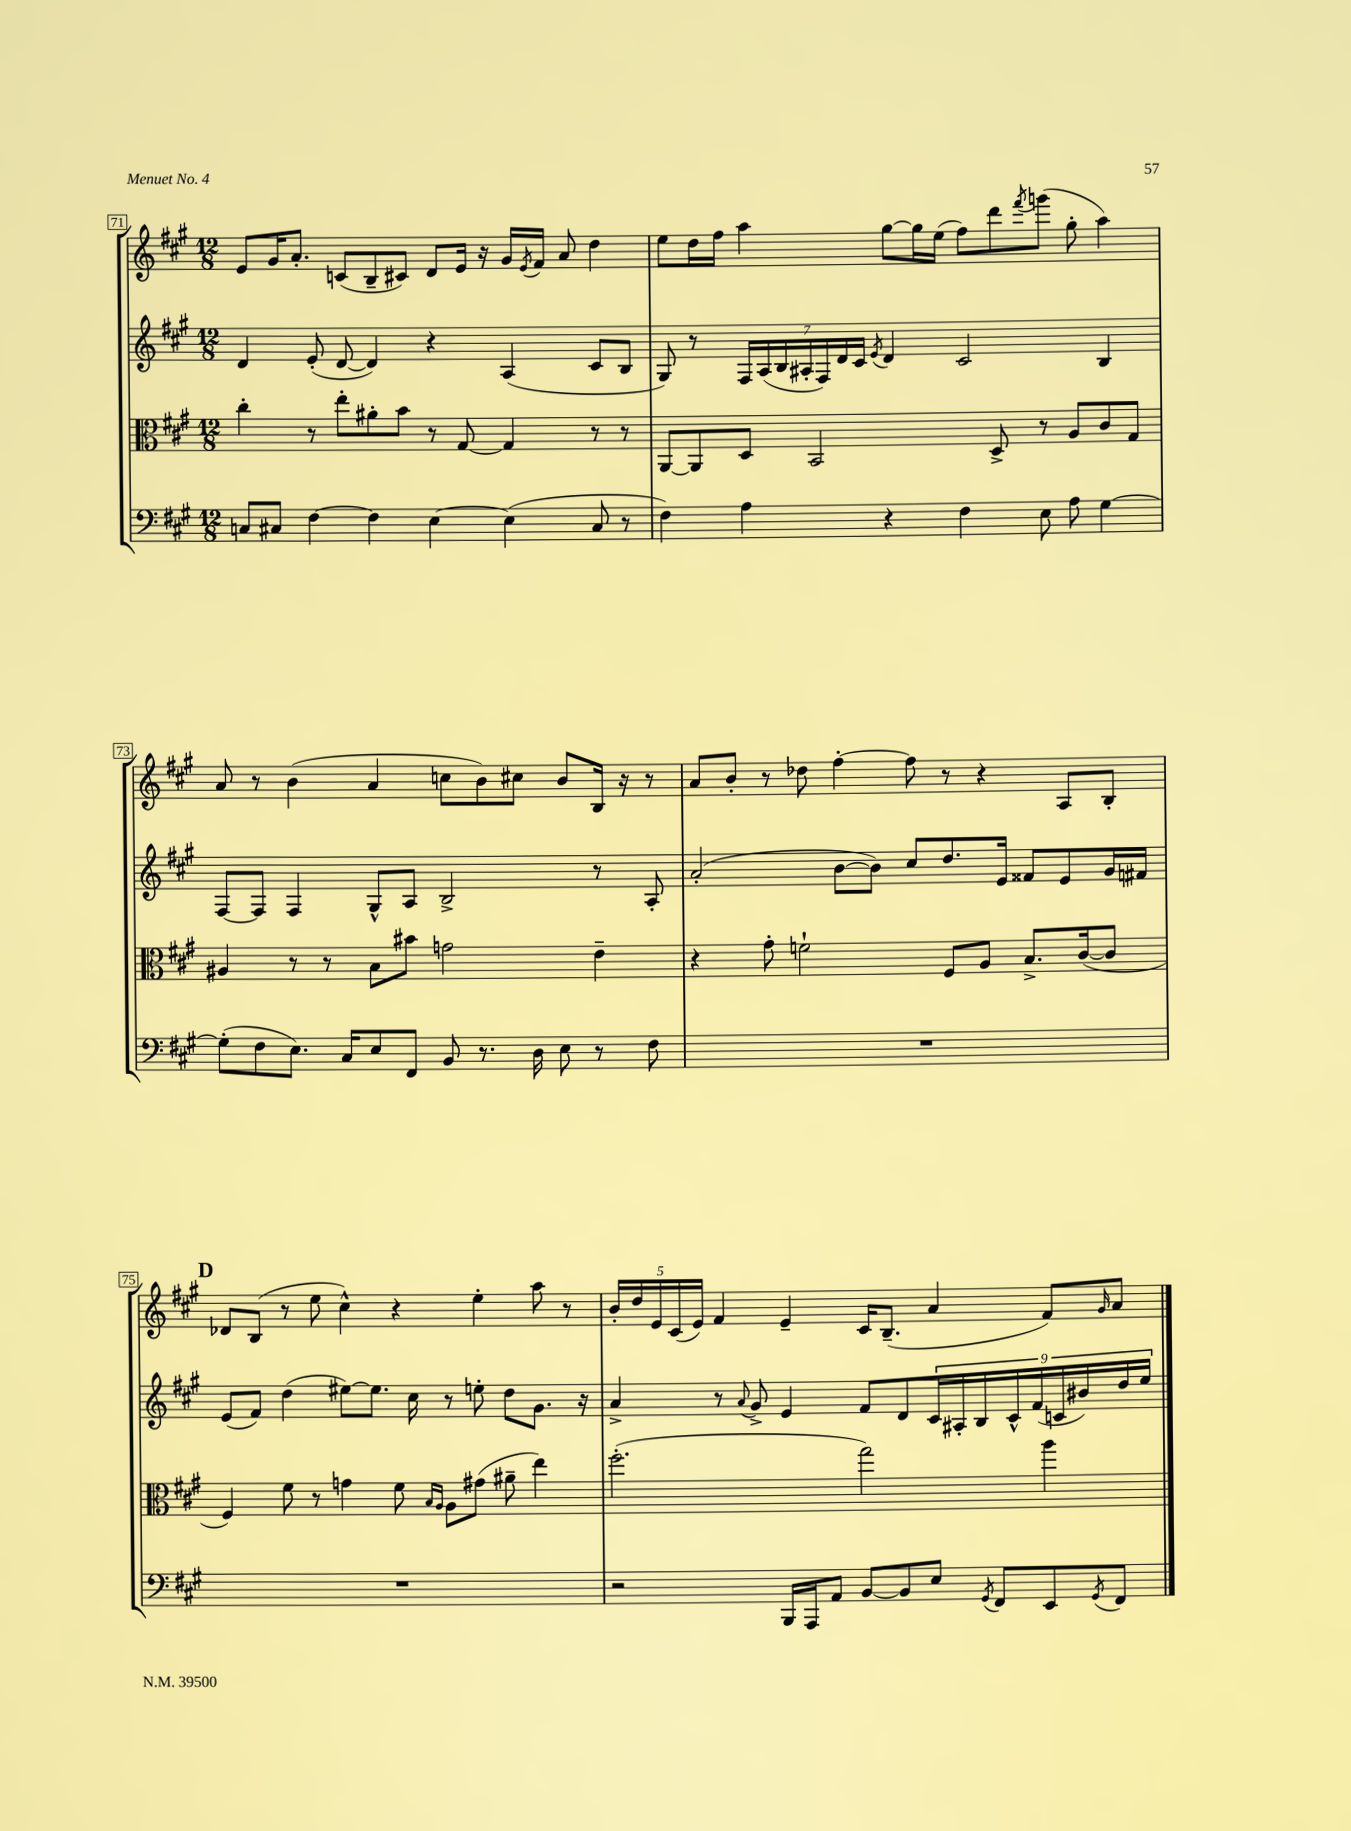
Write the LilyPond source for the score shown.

<<
\new StaffGroup <<
\new Staff = "s0" {
    \clef treble \key a \major \numericTimeSignature \time 12/8
    e'8 gis'16 a'8.-. c'8( b8-- cis'8) d'8 e'16 r16 gis'16 \acciaccatura { e'8 } fis'16 a'8 d''4 |
    e''8 d''16 fis''16 a''4 gis''8~ gis''16 e''16( fis''8) d'''8 \acciaccatura { fis'''8 } g'''8( gis''8-. a''4) |
    a'8 r8 b'4( a'4 c''8 b'8) cis''8 b'8 b16 r16 r8 |
    a'8 b'8-. r8 des''8 fis''4~-. fis''8 r8 r4 a8 b8-. |
    \mark \markup { \bold "D" } des'8 b8( r8 e''8 cis''4-^) r4 e''4-. a''8 r8 |
    \tuplet 5/4 { b'16-. d''16 e'16 cis'16( e'16) } fis'4 e'4-- cis'16 b8.--( a'4 fis'8) \grace { gis'16 } a'8 \bar "|." |
}
\new Staff = "s1" {
    \clef treble \key a \major \numericTimeSignature \time 12/8
    d'4 e'8-.( d'8~ d'4) r4 a4( cis'8 b8 |
    gis8) r8 \tuplet 7/4 { fis16 a16( b16 ais16-. fis16) d'16 cis'16 } \acciaccatura { e'8 } d'4 cis'2 b4 |
    fis8~ fis8 fis4 gis8-^ a8 b2-> r8 a8-. |
    a'2-.( b'8~ b'8) cis''8 d''8. e'16 fisis'8 e'8 gis'16 fis'16 |
    \mark \markup { \bold "D" } e'8( fis'8) d''4( eis''8~) eis''8. cis''16 r8 e''8-. d''8 gis'8. r16 |
    a'4-> r8 \appoggiatura { a'8 } gis'8-> e'4 fis'8 d'8 \tuplet 9/8 { cis'16 ais16-. b16 cis'16-^ fis'16( c'16 bis'16) d''16 e''16 } \bar "|." |
}
\new Staff = "s2" {
    \clef alto \key a \major \numericTimeSignature \time 12/8
    cis''4-. r8 e''8-. ais'8-. b'8 r8 gis8~ gis4 r8 r8 |
    a,8~ a,8 d8 b,2 d8-> r8 a8 cis'8 gis8 |
    ais4 r8 r8 b8 bis'8 g'2 e'4-- |
    r4 gis'8-. f'2-! fis8 a8 b8.-> cis'16~( cis'8 |
    \mark \markup { \bold "D" } fis4) fis'8 r8 g'4 fis'8 \grace { b16 a16 } a8 gis'8( ais'8-- e''4) |
    fis''2.-.( gis''2) a''4 \bar "|." |
}
\new Staff = "s3" {
    \clef bass \key a \major \numericTimeSignature \time 12/8
    c8 cis8 fis4~ fis4 e4~ e4( cis8 r8 |
    fis4) a4 r4 fis4 e8 a8 gis4~ |
    gis8-.( fis8 e8.) cis16 e8 fis,8 b,8 r8. d16 e8 r8 fis8 |
    R1. |
    \mark \markup { \bold "D" } R1. |
    r2 b,,16 a,,16 a,8 b,8~ b,8 e8 \acciaccatura { gis,8 } fis,8 e,8 \acciaccatura { gis,8 } fis,8 \bar "|." |
}
>>
>>
\layout { \context { \Score currentBarNumber = #71 \override BarNumber.stencil = #(make-stencil-boxer 0.1 0.3 ly:text-interface::print) } }
